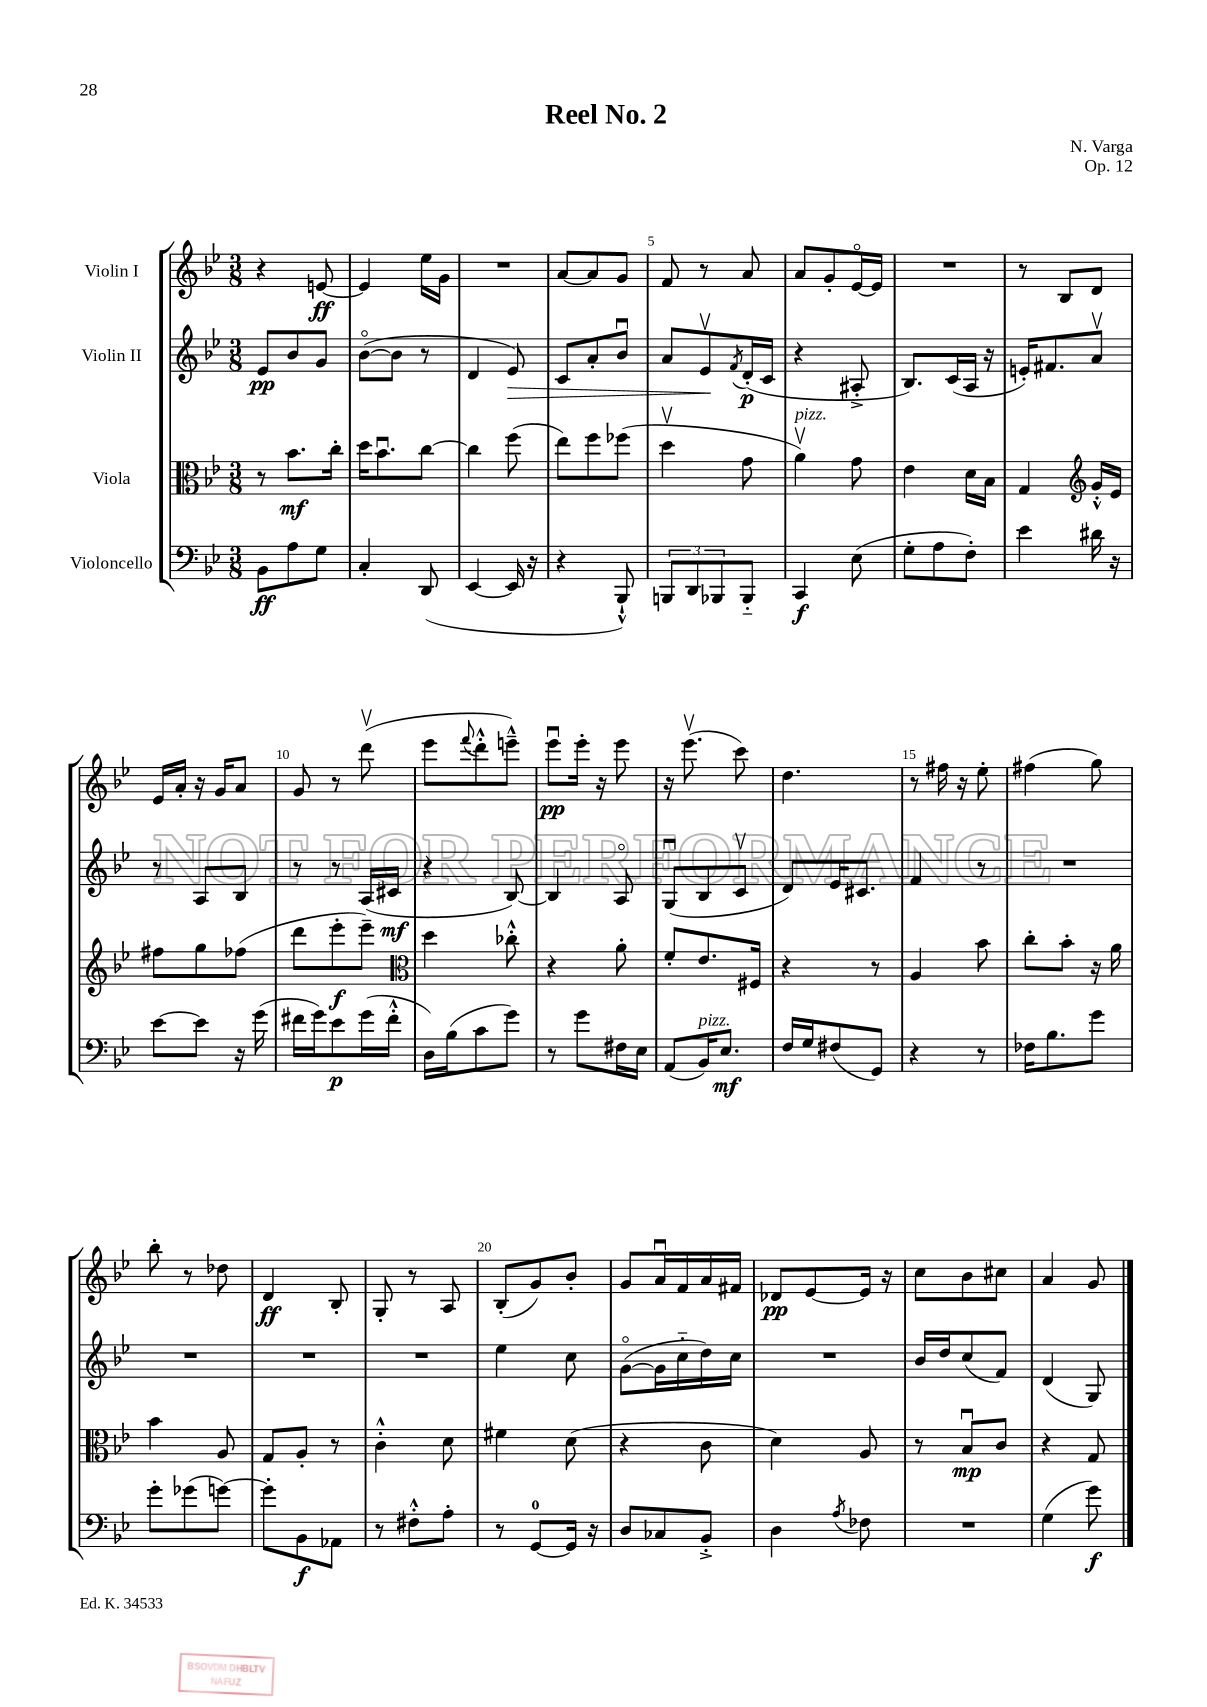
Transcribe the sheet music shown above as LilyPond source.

\header { title = "Reel No. 2" composer = "N. Varga" opus = "Op. 12" }
<<
\new StaffGroup <<
\new Staff = "s0" \with { instrumentName = "Violin I" } {
    \clef treble \key bes \major \numericTimeSignature \time 3/8
    r4 e'8~\ff |
    e'4 ees''16 g'16 |
    R4. |
    a'8~ a'8 g'8 |
    f'8 r8 a'8 |
    a'8 g'8-. ees'16~\flageolet ees'16 |
    R4. |
    r8 bes8 d'8 |
    ees'16 a'16-. r16 g'16 a'8 |
    g'8 r8 d'''8\upbow( |
    ees'''8 \appoggiatura { f'''8 } d'''8-.-^ e'''8---^) |
    ees'''8\downbow\pp ees'''16-. r16 ees'''8 |
    r16 ees'''8.\upbow( c'''8) |
    d''4. |
    r8 fis''16 r16 ees''8-. |
    fis''4( g''8) |
    bes''8-. r8 des''8 |
    d'4\ff bes8-. |
    g8-. r8 a8 |
    bes8-.( g'8) bes'8-. |
    g'8 a'16\downbow f'16 a'16 fis'16 |
    des'8\pp ees'8~ ees'16 r16 |
    c''8 bes'8 cis''8 |
    a'4 g'8 \bar "|." |
}
\new Staff = "s1" \with { instrumentName = "Violin II" } {
    \clef treble \key bes \major \numericTimeSignature \time 3/8
    ees'8\pp bes'8 g'8 |
    bes'8~\flageolet( bes'8 r8 |
    d'4 ees'8\>) |
    c'8 a'8-. bes'8\downbow |
    a'8 ees'8\upbow\! \acciaccatura { f'8 } d'16-.\p( c'16 |
    r4 ais8-.-> |
    bes8.) c'16( a16 r16 |
    e'16-.) fis'8. a'8\upbow |
    r8 a8 bes8 |
    r8 r8 a16( cis'16\mf |
    r4 bes8~) |
    bes4 a8\flageolet |
    g8\downbow( bes8 c'8\upbow |
    d'8) ees'16 cis'8. |
    f'4 r8 |
    R4. |
    R4. |
    R4. |
    R4. |
    ees''4 c''8 |
    g'8~\flageolet( g'16 c''16-_ d''16) c''16 |
    R4. |
    bes'16 d''16 c''8( f'8) |
    d'4( g8) \bar "|." |
}
\new Staff = "s2" \with { instrumentName = "Viola" } {
    \clef alto \key bes \major \numericTimeSignature \time 3/8
    r8 bes'8.\mf c''16-. |
    d''16 bes'8.\downbow c''8~ |
    c''4 f''8( |
    ees''8) f''8 fes''8( |
    d''4\upbow g'8 |
    a'4\upbow^\markup { \italic "pizz." }) g'8 |
    ees'4 d'16 bes16 |
    g4 \clef treble g'16-.-^ ees'16 |
    fis''8 g''8 fes''8( |
    d'''8 ees'''8-.\f ees'''8--) |
    \clef alto d''4 ces''8-.-^ |
    r4 a'8-. |
    f'8-. ees'8. fis16 |
    r4 r8 |
    a4 bes'8 |
    c''8-. bes'8-. r16 a'16 |
    bes'4 a8 |
    g8 a8-. r8 |
    c'4-.-^ d'8 |
    fis'4 d'8( |
    r4 c'8 |
    d'4) a8 |
    r8 bes8\downbow\mp c'8 |
    r4 g8 \bar "|." |
}
\new Staff = "s3" \with { instrumentName = "Violoncello" } {
    \clef bass \key bes \major \numericTimeSignature \time 3/8
    bes,8\ff a8 g8 |
    c4-. d,8( |
    ees,4~ ees,16 r16 |
    r4 bes,,8-!-^) |
    \tuplet 3/2 { b,,8 d,8 bes,,8 } bes,,8-_ |
    c,4\f ees8( |
    g8-. a8 f8-.) |
    ees'4 dis'16 r16 |
    ees'8~ ees'8 r16 g'16( |
    fis'16 g'16) ees'8\p g'16( fis'16-.-^ |
    d16) bes16( c'8 g'8) |
    r8 g'8 fis16 ees16 |
    a,8( bes,16^\markup { \italic "pizz." }) ees8.\mf |
    f16 g16 fis8( g,8) |
    r4 r8 |
    fes16 bes8. g'8 |
    g'8-. ges'8( g'8~) |
    g'8-. bes,8\f aes,8 |
    r8 fis8-.-^ a8-. |
    r8 g,8-0~ g,16 r16 |
    d8 ces8 bes,8-.-> |
    d4 \acciaccatura { a8 } fes8 |
    R4. |
    g4( g'8\f) \bar "|." |
}
>>
>>
\layout { \context { \Score \override BarNumber.break-visibility = ##(#f #t #t) barNumberVisibility = #(every-nth-bar-number-visible 5) } }
